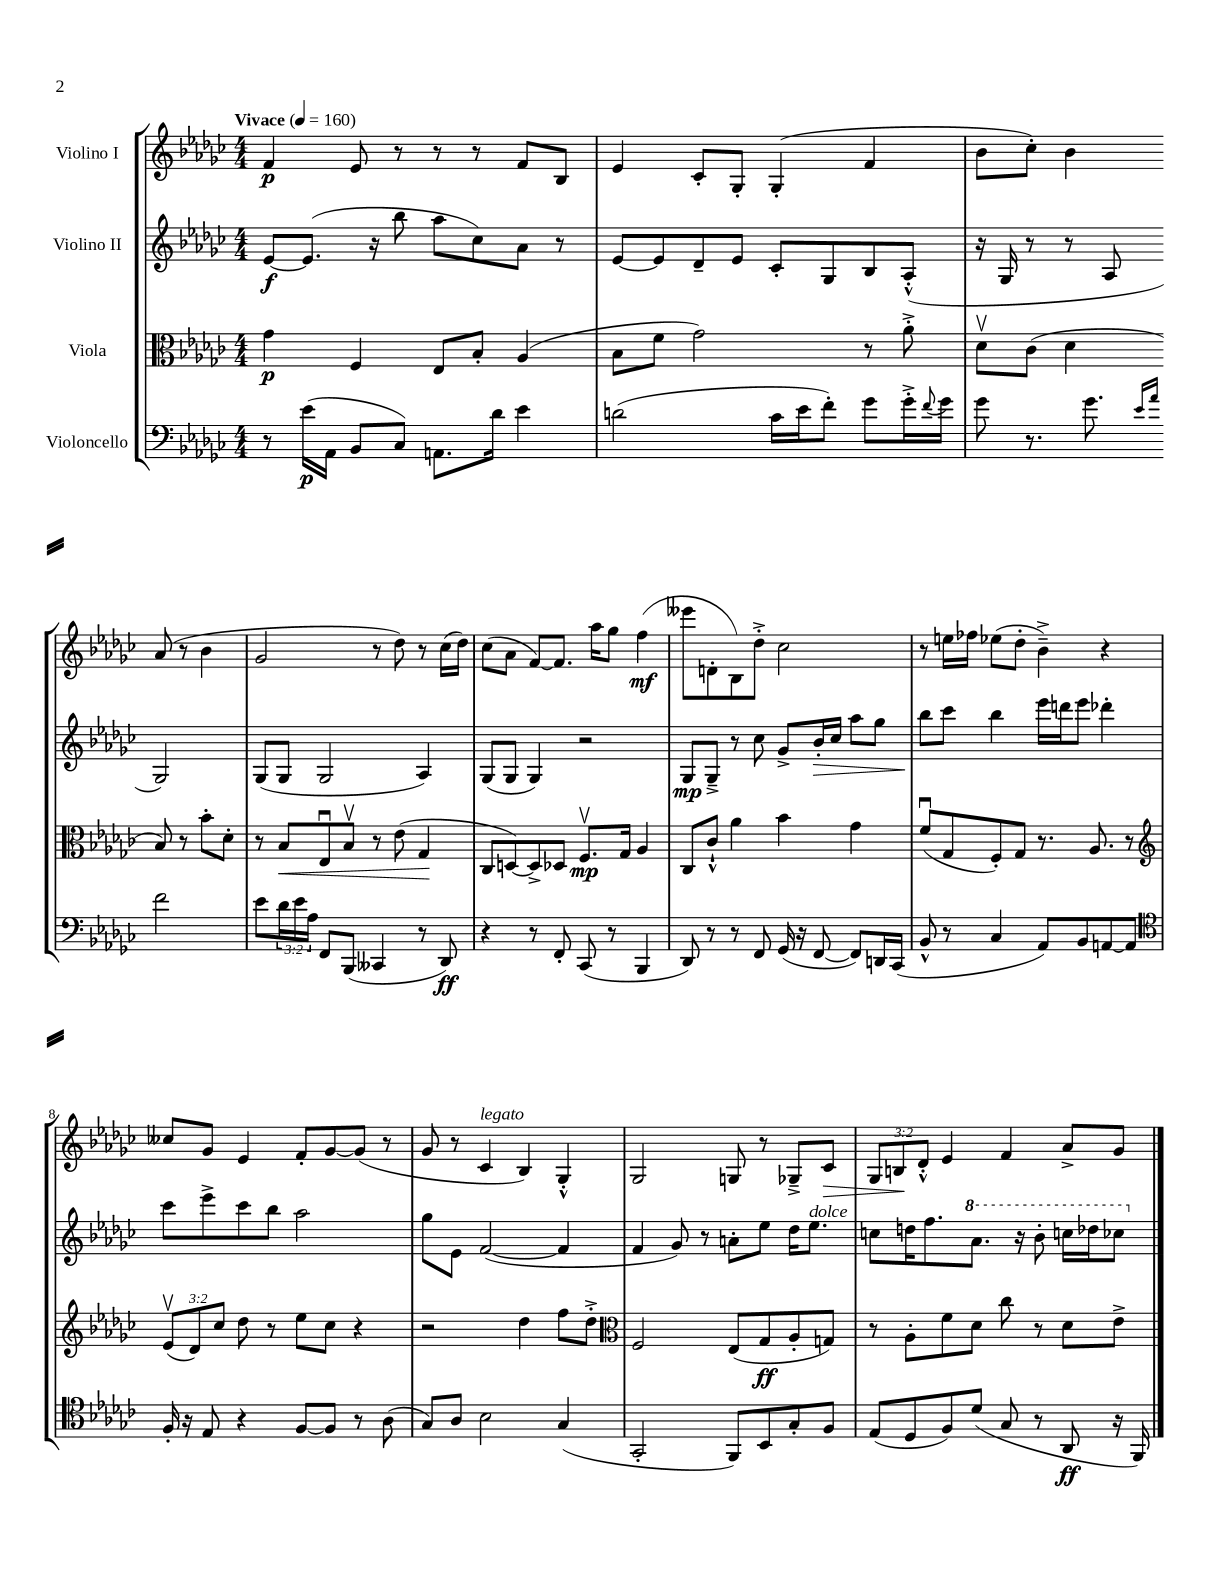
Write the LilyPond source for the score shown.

<<
\new StaffGroup <<
\new Staff = "s0" \with { instrumentName = "Violino I" } {
    \clef treble \key ges \major \numericTimeSignature \time 4/4 \override Staff.TupletNumber.text = #tuplet-number::calc-fraction-text \tempo "Vivace" 4 = 160
    f'4\p ees'8 r8 r8 r8 f'8 bes8 |
    ees'4 ces'8-. ges8-. ges4-.( f'4 |
    bes'8 ces''8-.) bes'4 aes'8( r8 bes'4 |
    ges'2 r8 des''8) r8 ces''16( des''16) |
    ces''8( aes'8 f'8~) f'8. aes''16 ges''8 f''4\mf( |
    eeses'''8 d'8-. bes8) des''8-.-> ces''2 |
    r8 e''16 fes''16 ees''8( des''8-. bes'4--->) r4 |
    ceses''8 ges'8 ees'4 f'8-. ges'8~ ges'8( r8 |
    ges'8 r8 ces'4^\markup { \italic "legato" } bes4) ges4-.-^ |
    ges2 g8 r8 ges8---> ces'8\> |
    \tuplet 3/2 { ges8 b8\! des'8-.-^ } ees'4 f'4 aes'8-> ges'8 \bar "|." |
}
\new Staff = "s1" \with { instrumentName = "Violino II" } {
    \clef treble \key ges \major \numericTimeSignature \time 4/4
    ees'8~\f ees'8.( r16 bes''8 aes''8 ces''8) aes'8 r8 |
    ees'8~ ees'8 des'8-- ees'8 ces'8-. ges8 bes8 aes8-.-^( |
    r16 ges16 r8 r8 aes8 ges2) |
    ges8( ges8 ges2 aes4) |
    ges8( ges8 ges4) r2 |
    ges8\mp ges8---> r8 ces''8 ges'8-> bes'16-.\> ces''16 aes''8 ges''8 |
    bes''8\! ces'''8 bes''4 ees'''16 d'''16 ees'''8 des'''4-. |
    ces'''8 ees'''8-> ces'''8 bes''8 aes''2 |
    ges''8 ees'8 f'2~( f'4 |
    f'4 ges'8) r8 a'8-. ees''8 des''16 ees''8.^\markup { \italic "dolce" } |
    c''8 d''16 f''8. \ottava #1 aes''8. r16 bes''8-. c'''16 des'''!16 ces'''8 \ottava #0 \bar "|." |
}
\new Staff = "s2" \with { instrumentName = "Viola" } {
    \clef alto \key ges \major \numericTimeSignature \time 4/4 \override Staff.TupletNumber.text = #tuplet-number::calc-fraction-text
    ges'4\p f4 ees8 bes8-. aes4( |
    bes8 f'8 ges'2) r8 aes'8-.-> |
    des'8\upbow ces'8( des'4 bes8) r8 bes'8-. des'8-. |
    r8 bes8\< ees8\downbow bes8\upbow r8 ees'8( ges4\! |
    ces8 d8~) d8-> des8 f8.\upbow\mp ges16 aes4 |
    ces8 ces'8-!-^ aes'4 bes'4 ges'4 |
    f'8\downbow( ges8 f8-.) ges8 r8. aes8. r8 |
    \clef treble \tuplet 3/2 { ees'8\upbow( des'8) ces''8 } des''8 r8 ees''8 ces''8 r4 |
    r2 des''4 f''8 des''8-.-> |
    \clef alto f2 ees8( ges8\ff aes8-. g8) |
    r8 aes8-. f'8 des'8 ces''8 r8 des'8 ees'8-> \bar "|." |
}
\new Staff = "s3" \with { instrumentName = "Violoncello" } {
    \clef bass \key ges \major \numericTimeSignature \time 4/4 \override Staff.TupletNumber.text = #tuplet-number::calc-fraction-text
    r8 ees'16\p( aes,16 bes,8 ces8) a,8. des'16 ees'4 |
    d'2( ces'16 ees'16 f'8-.) ges'8 ges'16-.-> \appoggiatura { f'8 } ges'16 |
    ges'8 r8. ges'8. \grace { ees'16 aes'16 } f'2 |
    ees'8 \tuplet 3/2 { des'16 ees'16 aes16 } f,8 bes,,8( ceses,4 r8 des,8\ff) |
    r4 r8 f,8-. ces,8( r8 bes,,4 |
    des,8) r8 r8 f,8 ges,16( r16 f,8~ f,8) d,16 ces,16( |
    bes,8-^ r8 ces4 aes,8) bes,8 a,8~ a,8 |
    \clef tenor f16-. r16 ees8 r4 f8~ f8 r8 aes8( |
    ges8) aes8 bes2 ges4( |
    ges,2-. f,8) bes,8 ges8-. f8 |
    ees8( des8 f8) des'8( ges8 r8 aes,8\ff r16 f,16) \bar "|." |
}
>>
>>
